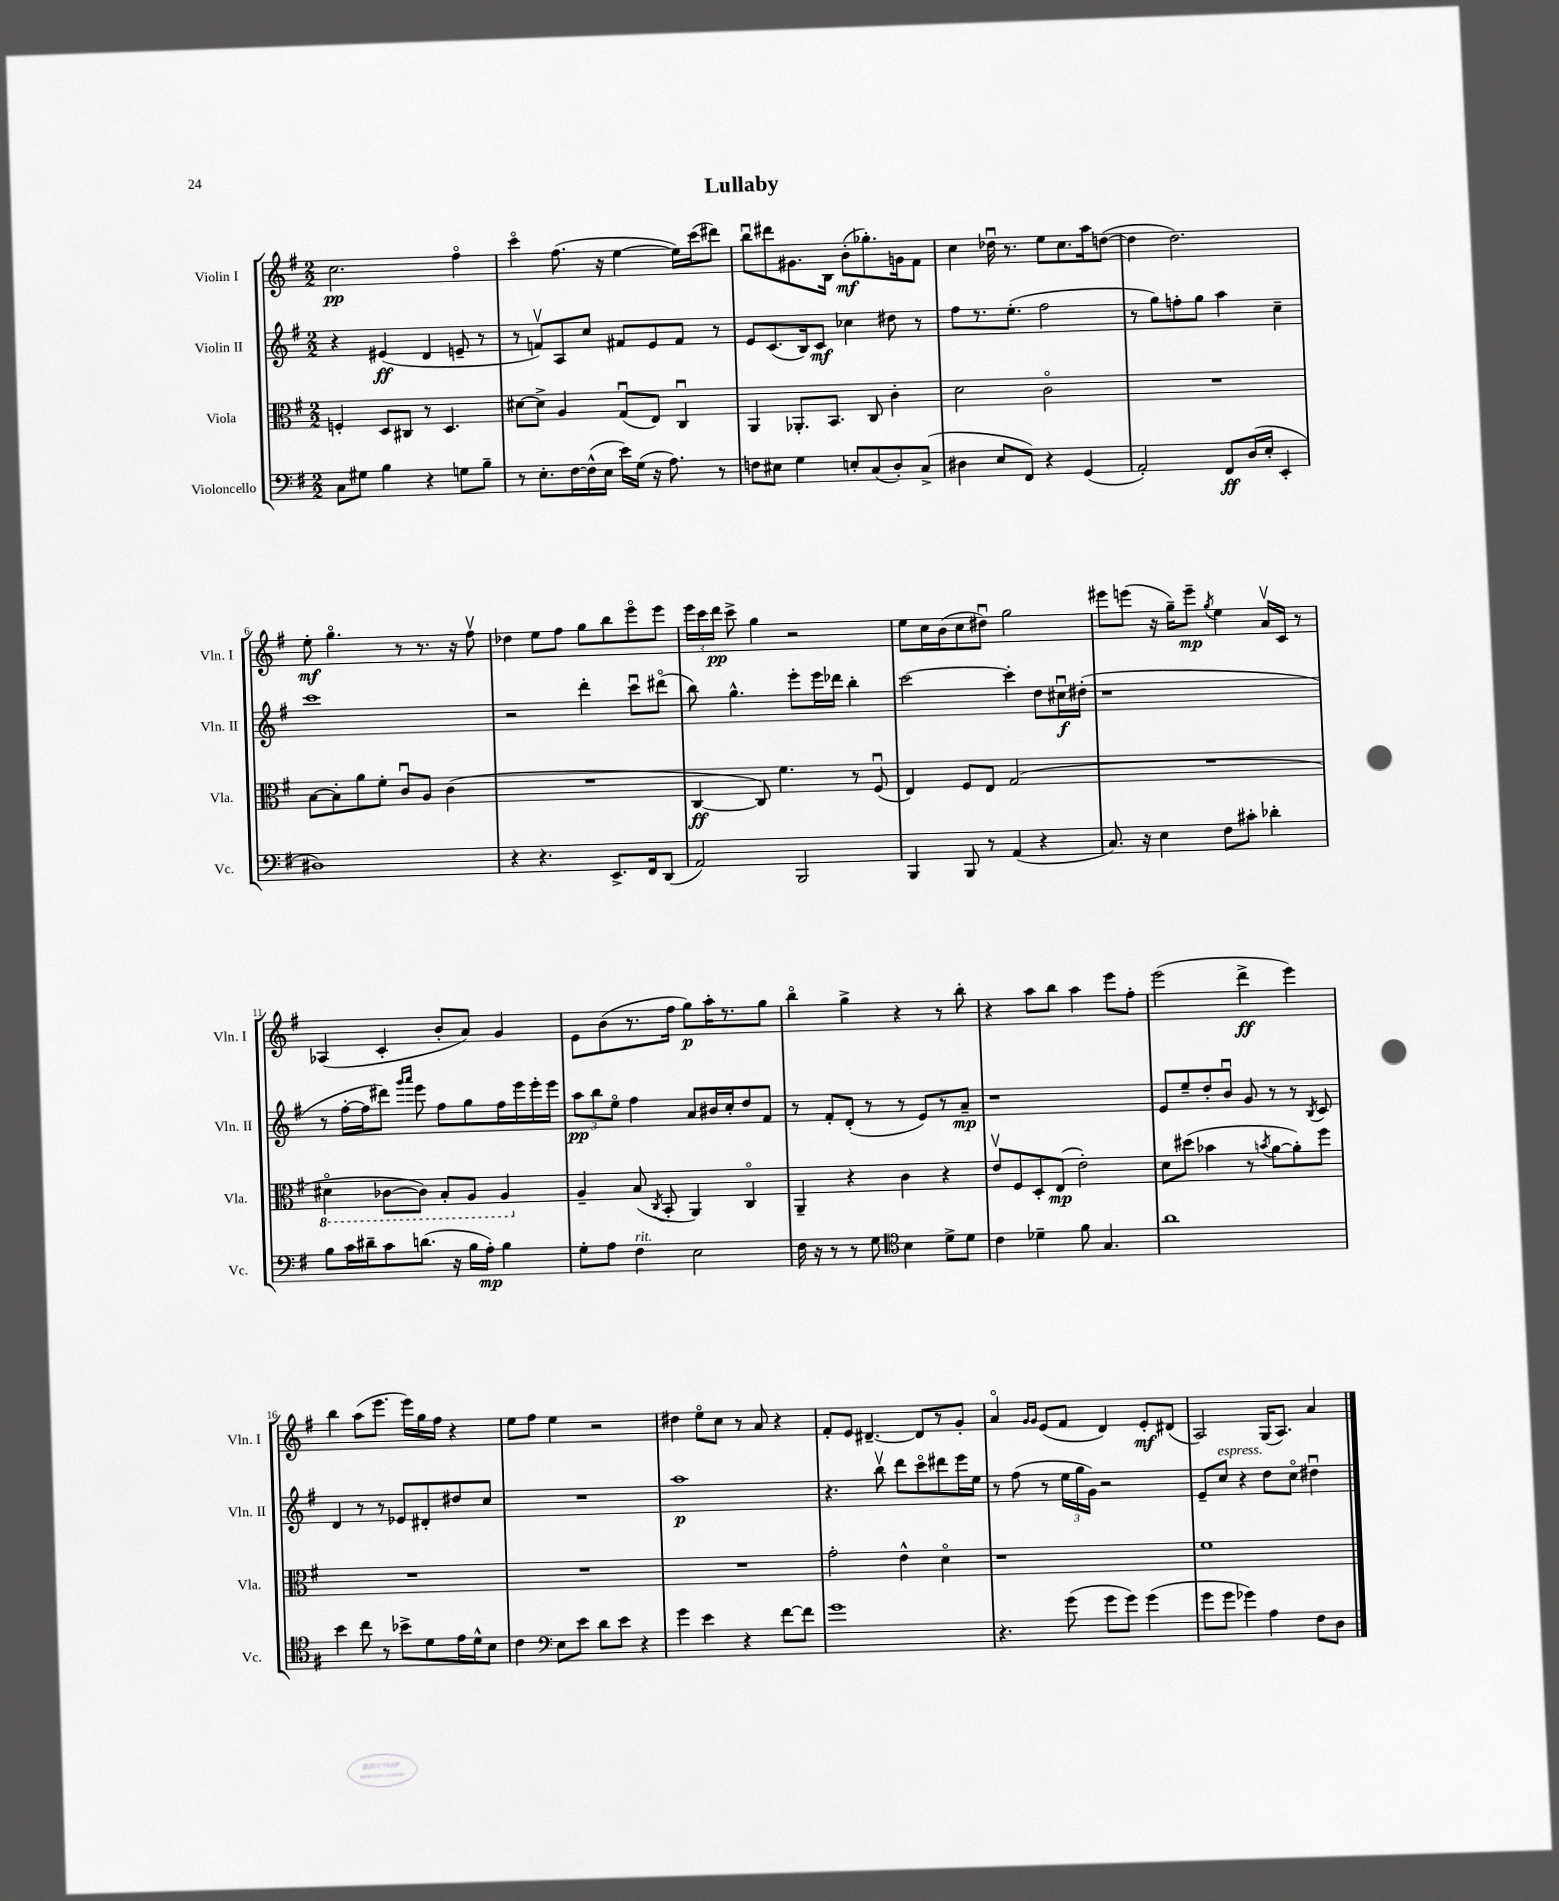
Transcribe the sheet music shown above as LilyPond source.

\header { title = "Lullaby" }
<<
\new StaffGroup <<
\new Staff = "s0" \with { instrumentName = "Violin I" shortInstrumentName = "Vln. I" } {
    \clef treble \key g \major \numericTimeSignature \time 2/2
    \autoBeamOff c''2.\pp fis''4\flageolet |
    c'''4\flageolet fis''8.( r16 e''4~ e''16[) c'''16( dis'''8]) |
    b''8[\downbow dis'''8 gis'8. b16] b'8[-.\mf( ges''8.-.) g'16 fis'8] |
    c''4 des''16\downbow r8. e''8[ c''8. a''16 d''8]~( |
    d''4 d''2.) |
    e''8-.\mf g''4.\flageolet r8 r8. r16 fis''8\upbow |
    des''4 e''8[ fis''8] g''8[ b''8 e'''8\flageolet e'''8] |
    \tuplet 3/2 { e'''16[ c'''16 d'''16]\pp } c'''8-> g''4 r2 |
    e''8[ c''16 b'16( c''8 dis''8]\downbow) g''2 |
    eis'''8[ e'''8]( r16 g''16[--) e'''8]--\mp \acciaccatura { g''8 } e''4 a'16[\upbow c'16] r8 |
    aes4( c'4-. b'8[-. a'8]) g'4 |
    e'8[ b'8( r8. fis''16] g''8[\p) a''16-. r8. g''8] |
    b''4\flageolet g''4-> r4 r8 b''8-. |
    r4 a''8[ b''8] a''4 e'''8[ fis''8]-. |
    e'''2( d'''4->\ff e'''4) |
    b''4 a''8[( e'''8.] e'''16[) g''16 fis''16] r4 |
    e''8[ fis''8] e''4 r2 |
    dis''4 e''8[\flageolet c''8] r8 a'8 r4 |
    fis'8[-. e'8] dis'4.~-- dis'8[ r8 g'8]-. |
    a'4\flageolet \grace { g'16[ g'16] } e'8[( fis'8] d'4) e'8[-.\mf dis'8]( |
    a2) g16[( a8.]) a'4 \bar "|." |
}
\new Staff = "s1" \with { instrumentName = "Violin II" shortInstrumentName = "Vln. II" } {
    \clef treble \key g \major \numericTimeSignature \time 2/2
    \autoBeamOff r4 eis'4\ff( d'4 e'8-- r8 |
    r8 f'8[\upbow) a8 c''8] fis'8[ e'8 fis'8] r8 |
    e'8[ c'8.( b16) c'8]\mf ces''4 dis''8 r8 |
    fis''8[ r8. e''8.]-.( fis''2 |
    r8 g''8[) f''8-. g''8] a''4 c''4-- |
    c'''1 |
    r2 d'''4-. c'''8[\downbow dis'''8]\flageolet( |
    b''8) g''4.-^ e'''8[-. e'''16 des'''16] b''4-. |
    c'''2~ c'''4-. d''8[ cis''16\downbow\f dis''16]-.( |
    r1 |
    r8 fis''16[~-. fis''16 dis'''8]) \grace { g'''16[ a'''16] } e'''8 fis''8[ g''8 fis''16 e'''16 e'''16-. e'''16] |
    \tuplet 3/2 { a''8[\pp b''8 e''8]\flageolet } fis''4 a'8[ bis'16 c''16-. d''8 fis'8] |
    r8 fis'8[-. d'8]-.( r8 r8 e'8[) r8 a'8]--\mp |
    r1 |
    e'8[ e''8-- d''8-. b'8]\downbow g'8 r8 r8 \acciaccatura { b8 } c'8 |
    d'4 r8 r8 ees'8[ dis'8-. dis''8 c''8] |
    R1 |
    a''1\p |
    r4. b''8\upbow d'''8[ c'''8\flageolet dis'''8 e'''16 e''16] |
    r8 fis''8( r8 \tuplet 3/2 { e''16[ g''16 g'16]) } r2 |
    e'8[-- c''8]^\markup { \italic "espress." } r4 d''8[ c''8]\flageolet dis''4\downbow \bar "|." |
}
\new Staff = "s2" \with { instrumentName = "Viola" shortInstrumentName = "Vla." } {
    \clef alto \key g \major \numericTimeSignature \time 2/2
    \autoBeamOff f4-. d8[ cis8] r8 d4. |
    dis'8[~ dis'8]-> a4 g8[\downbow( e8]) c4\downbow |
    a,4 aes,8.[-. b,8.] c8 c'4-. |
    d'2 c'2\flageolet |
    R1 |
    b8[~ b8-. a'8 fis'8]-. c'8[\downbow a8] c'4( |
    R1 |
    c4~\ff c8) fis'4. r8 fis8\downbow( |
    e4) fis8[ e8] g2( |
    R1 |
    \ottava #-1 dis4\flageolet ces8[~ ces8]) b,8[-. a,8] a,4 \ottava #0 |
    a4-- b8( \acciaccatura { c8 } b,8-. a,4) c4\flageolet |
    a,4-- r4 c'4 r4 |
    e'8[\upbow fis8 d8-. e8]\mp( e'2-.) |
    d'8[ dis''8]( bes'4 r8 \acciaccatura { b'8 } a'8[~ a'8-.) fis''8] |
    R1 |
    R1 |
    R1 |
    g'2-. e'4-^ d'4\flageolet |
    r1 |
    fis'1 \bar "|." |
}
\new Staff = "s3" \with { instrumentName = "Violoncello" shortInstrumentName = "Vc." } {
    \clef bass \key g \major \numericTimeSignature \time 2/2
    \autoBeamOff c8[ gis8] b4 r4 g8[ b8]-- |
    r8 e8.[-. fis16~ fis16-^( e16] e'16[) g16]( r16 a8.) r8 |
    f8[ eis8] g4 e8[-. c8( d8-.) c8]->( |
    dis4 e8[ fis,8]) r4 g,4( |
    a,2-.) fis,8[\ff d16( e16]-. e,4-. |
    dis1) |
    r4 r4. e,8.[-> fis,16 d,8]( |
    a,2) b,,2 |
    b,,4 b,,8 r8 a,4( r4 |
    c8.) r16 e4 fis8[ cis'8]-. des'4-. |
    b8[ c'16 dis'16-- c'8 d'8.]( r16 b16[ a16]-.\mp) b4 |
    g8[-. a8] fis4^\markup { \italic "rit." } e2 |
    fis16 r16 r8 r8 g8 \clef tenor b4 d'8[-> d'8] |
    c'4 des'4-- fis'8 g4. |
    a'1 |
    b'4 c''8 r8 bes'8[-> d'8 e'16 d'16-^ b8] |
    c'4 \clef bass e8[ e'8] d'8[ e'8] r4 |
    g'4 e'4 r4 fis'8[~ fis'8] |
    g'1 |
    r4. g'8( g'8[ g'8]) g'4( |
    g'8[ g'8] ges'4) a4 fis8[ d8] \bar "|." |
}
>>
>>
